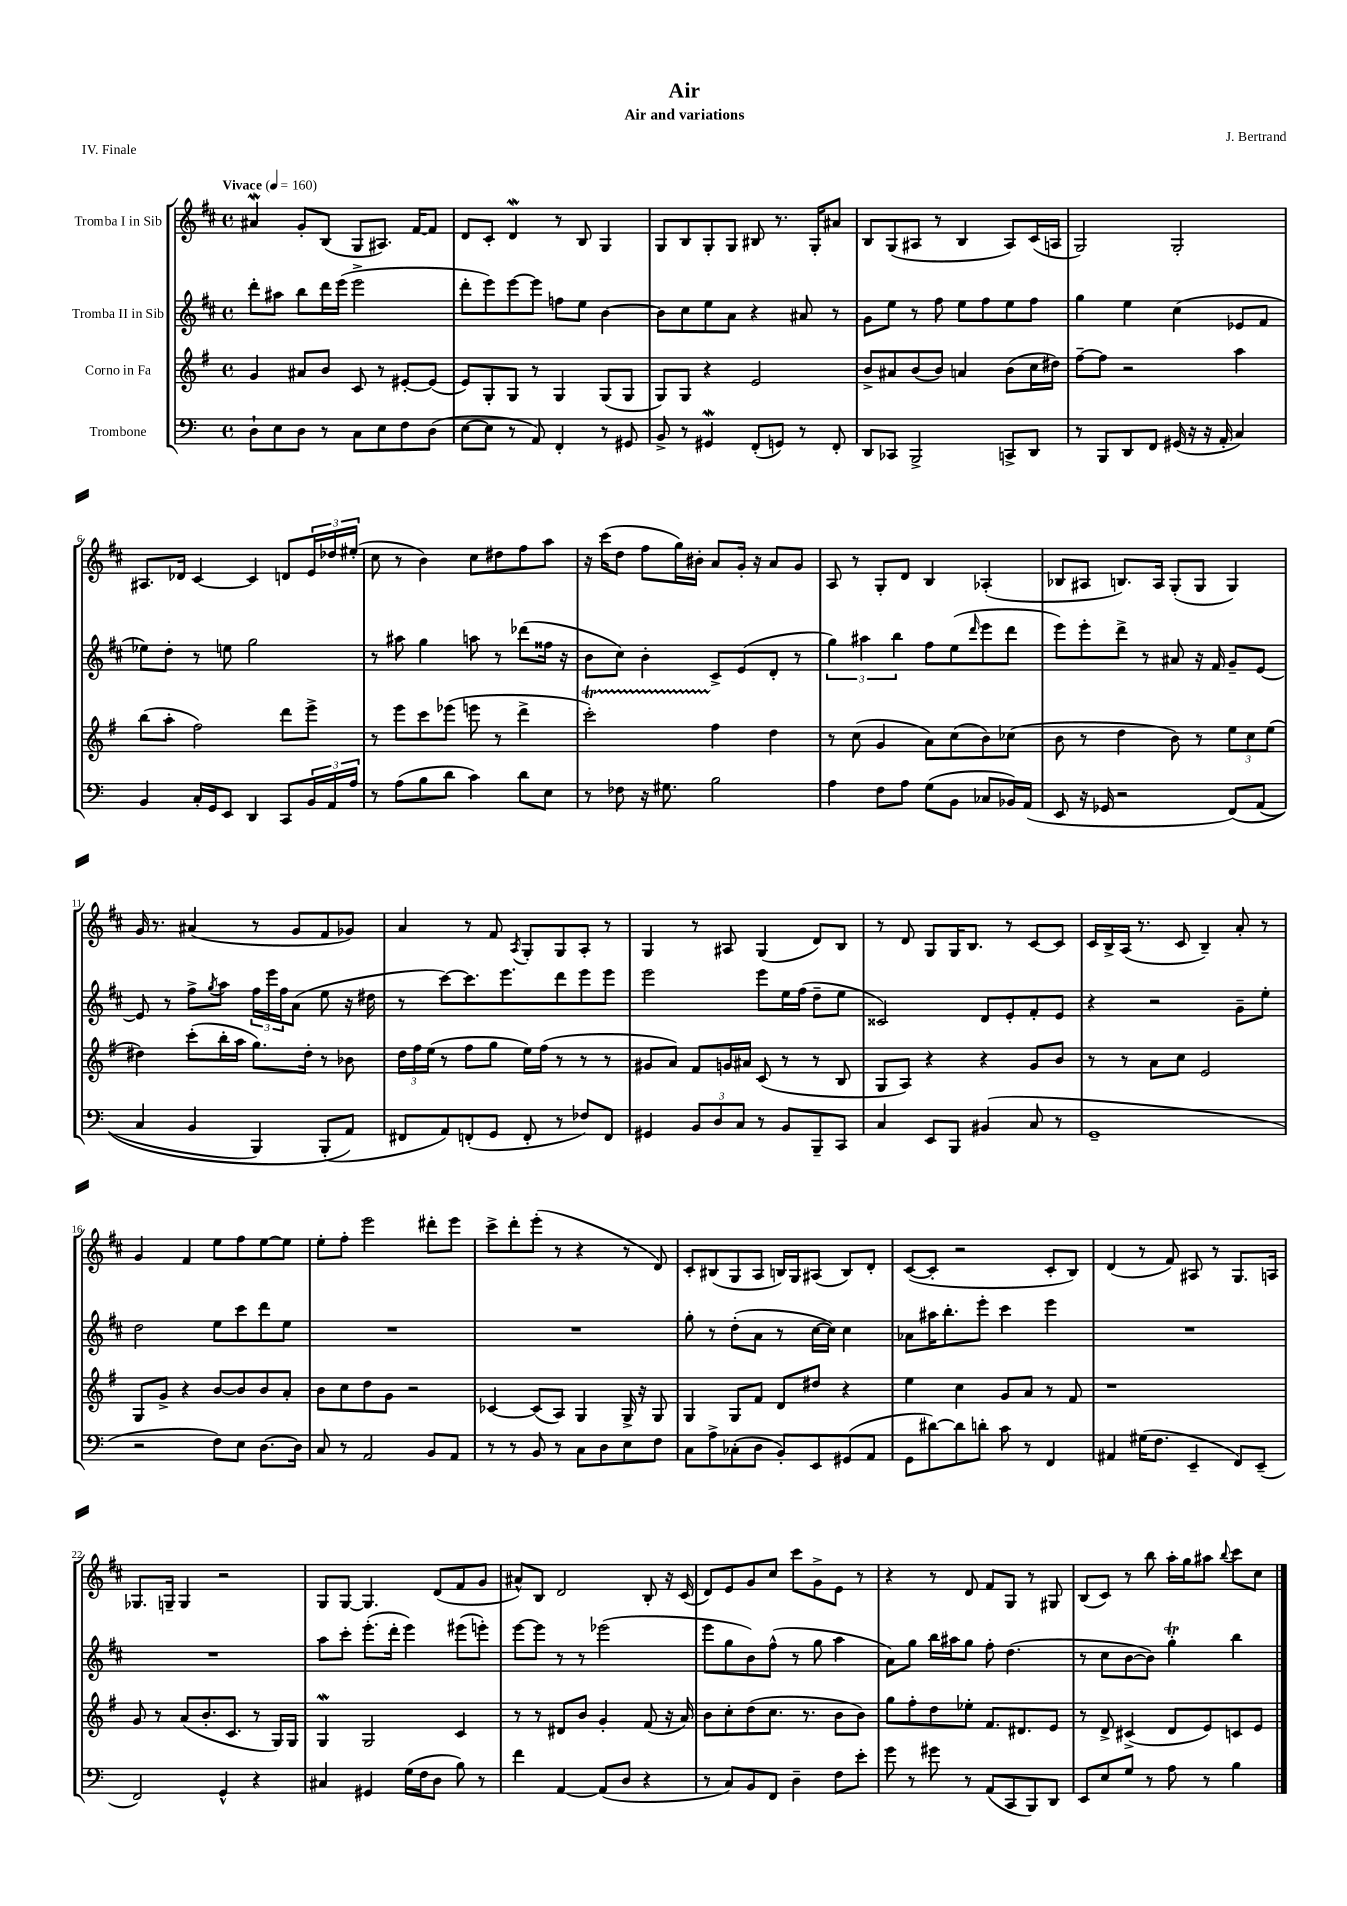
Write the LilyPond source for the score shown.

\header { title = "Air" composer = "J. Bertrand" subtitle = "Air and variations" piece = "IV. Finale" }
<<
\new StaffGroup <<
\new Staff = "s0" \with { instrumentName = "Tromba I in Sib" } {
    \clef treble \key d \major \defaultTimeSignature \time 4/4 \tempo "Vivace" 4 = 160
    ais'4\mordent g'8-. b8( g8 ais8.) fis'16~ fis'8 |
    d'8 cis'8-. d'4\mordent r8 b8 g4 |
    g8 b8 g8-. g8 bis8 r8. g16-. ais'8 |
    b8 g8( ais8 r8 b4 ais8) cis'16( a16 |
    g2) g2-. |
    ais8. des'16 cis'4~ cis'4 d'8 \tuplet 3/2 { e'16 des''16 eis''16-.( } |
    cis''8 r8 b'4) cis''8 dis''8 fis''8 a''8 |
    r16 cis'''16( d''8 fis''8 g''16) bis'16-. a'8 g'16-. r16 a'8 g'8 |
    a8 r8 g8-. d'8 b4 aes4-.( |
    bes8 ais8 b8.) ais16 g8-.( g8 g4) |
    g'16 r8. ais'4( r8 g'8 fis'8 ges'8) |
    a'4 r8 fis'8 \acciaccatura { a8 } g8-. g8 a8-. r8 |
    g4 r8 ais8 g4( d'8) b8 |
    r8 d'8 g8 g16 b8. r8 cis'8~ cis'8 |
    cis'16 b16-> a16( r8. cis'8 b4--) a'8-. r8 |
    g'4 fis'4 e''8 fis''8 e''8~ e''8 |
    e''8-. fis''8-. e'''2 dis'''8-. e'''8 |
    cis'''8-> d'''8-. e'''8-.( r8 r4 r8 d'8) |
    cis'8-. bis8( g8 a8 b16) g16 ais8( b8) d'8-. |
    cis'8~( cis'8-. r2 cis'8-. b8) |
    d'4( r8 fis'8) ais8 r8 g8. a16 |
    ges8. g16-- g4 r2 |
    g8 g8~ g4. d'8( fis'8 g'8 |
    ais'8-^) b8 d'2 b8-. r16 cis'16( |
    d'8) e'8 g'8 cis''8 cis'''8 g'8-> e'8 r8 |
    r4 r8 d'8 fis'8 g8 r8 gis8 |
    b8( cis'8) r8 b''8 a''16-. g''16 ais''8 \appoggiatura { b''8 } cis'''8 cis''8 \bar "|." |
}
\new Staff = "s1" \with { instrumentName = "Tromba II in Sib" } {
    \clef treble \key d \major \defaultTimeSignature \time 4/4
    d'''8-. ais''8 b''8 d'''16 e'''16( e'''2-> |
    d'''8-. e'''8) e'''8~ e'''8 f''8 e''8 b'4~ |
    b'8 cis''8 e''8 a'8 r4 ais'8 r8 |
    g'8 e''8 r8 fis''8 e''8 fis''8 e''8 fis''8 |
    g''4 e''4 cis''4( ees'8 fis'8 |
    ees''8) d''8-. r8 e''8 g''2 |
    r8 ais''8 g''4 a''8 r8 des'''8( fisis''16 r16 |
    b'8 cis''8) b'4-. cis'8-> e'8( d'8-. r8 |
    \tuplet 3/2 { g''4) ais''4 b''4 } fis''8 e''8( \grace { d'''16 } e'''8 d'''8 |
    e'''8) e'''8-. d'''8-> r8 ais'8 r16 fis'16 g'8-- e'8~ |
    e'8 r8 fis''8-> \acciaccatura { g''8 } a''8 \tuplet 3/2 { fis''16 e'''16 fis''16 } a'8( e''8 r16 dis''16 |
    r8 cis'''8~) cis'''8. e'''8. d'''8 e'''8 e'''8 |
    e'''2 e'''8 e''16 fis''16( d''8-- e''8 |
    cisis'2) d'8 e'8-. fis'8-. e'8 |
    r4 r2 g'8-- e''8-. |
    d''2 e''8 cis'''8 d'''8 e''8 |
    R1 |
    R1 |
    g''8-. r8 d''8-.( a'8 r8 cis''16~ cis''16) cis''4 |
    aes'8 ais''16 b''8.-. e'''8-. cis'''4 e'''4 |
    R1 |
    R1 |
    a''8 cis'''8-. e'''8.-.( d'''16-. e'''4) eis'''8( e'''8-.) |
    e'''8~ e'''8 r8 r8 ees'''2( |
    e'''8 g''8 b'8) fis''8-^( r8 g''8 a''4 |
    a'8) g''8 b''16 ais''16 g''8 fis''8-. d''4.( |
    r8 cis''8 b'8~ b'8) g''4-.\trill b''4 \bar "|." |
}
\new Staff = "s2" \with { instrumentName = "Corno in Fa" } {
    \clef treble \key g \major \defaultTimeSignature \time 4/4
    g'4 ais'8 b'8 c'8 r8 eis'8~-. eis'8( |
    e'8) g8-. g8 r8 g4 g8( g8 |
    g8) g8 r4 e'2 |
    b'8-> ais'8 b'8( b'8) a'4 b'8( c''16 dis''16) |
    fis''8~-- fis''8 r2 a''4 |
    b''8( a''8-. fis''2) d'''8 e'''8-> |
    r8 e'''8 c'''8 ees'''8( e'''8 r8 d'''4-> |
    c'''2-.\startTrillSpan) fis''4\stopTrillSpan d''4 |
    r8 c''8( g'4 a'8) c''8( b'8) ces''8( |
    b'8 r8 d''4 b'8) r8 \tuplet 3/2 { e''8 c''8 e''8( } |
    dis''4) c'''8-.( b''16-. a''16 g''8.) dis''16-. r8 bes'8 |
    \tuplet 3/2 { d''16 fis''16 e''16( } r8 fis''8 g''8 e''16) fis''16( r8 r8 r8 |
    gis'8 a'8) fis'8 g'16 ais'16 c'8( r8 r8 b8 |
    g8 a8) r4 r4 g'8 b'8 |
    r8 r8 a'8 c''8 e'2 |
    g8 g'8-> r4 b'8~ b'8 b'8 a'8-. |
    b'8 c''8 d''8 g'8 r2 |
    ces'4~ ces'8( a8) g4 g16-> r16 g8 |
    g4 g8 fis'8 d'8 dis''8 r4 |
    e''4 c''4 g'8 a'8 r8 fis'8 |
    r1 |
    g'8 r8 a'8( b'8.-. c'8. r8 g16) g16 |
    g4\mordent g2 c'4 |
    r8 r8 dis'8 b'8 g'4-. fis'8( r16 a'16) |
    b'8 c''8-. d''8( c''8. r8. b'8 b'8) |
    g''8 fis''8-. d''8 ees''8-. fis'8. dis'8. e'8 |
    r8 d'8-> cis'4->( d'8 e'8) c'8 e'8 \bar "|." |
}
\new Staff = "s3" \with { instrumentName = "Trombone" } {
    \clef bass \key c \major \defaultTimeSignature \time 4/4
    d8-! e8 d8 r8 c8 e8 f8 d8( |
    e8~ e8 r8 a,8) f,4-. r8 gis,8 |
    b,8-> r8 gis,4\mordent f,8-.( g,8) r8 f,8-. |
    d,8 ces,8 b,,2-> c,8-> d,8 |
    r8 b,,8 d,8 f,8 gis,16( r16 r16 a,16-. c4) |
    b,4 c16-. g,16 e,8 d,4 c,8 \tuplet 3/2 { b,16 a,16 a16 } |
    r8 a8( b8 d'8 c'4) d'8 e8 |
    r8 fes8 r16 gis8. b2 |
    a4 f8 a8 g8( b,8 ces8 bes,16) a,16( |
    e,8 r16 ges,16 r2 f,8)\( a,8( |
    c4 b,4 b,,4) b,,8-.( a,8\) |
    fis,8 a,8) f,8-.( g,8 f,8-. r8 fes8) f,8 |
    gis,4 \tuplet 3/2 { b,8 d8 c8 } r8 b,8 b,,8-- c,8 |
    c4 e,8 b,,8 bis,4( c8 r8 |
    g,1-- |
    r2 f8) e8 d8.~ d16 |
    c8 r8 a,2 b,8 a,8 |
    r8 r8 b,8 r8 c8 d8 e8 f8 |
    c8 a8-> ces8-.( d8 b,8-.) e,8 gis,8( a,8 |
    g,8 dis'8~) dis'8 d'8-. c'8 r8 f,4 |
    ais,4 gis16( f8. e,4-- f,8) e,8--( |
    f,2) g,4-^ r4 |
    cis4 gis,4 g16( f16 d8 b8) r8 |
    f'4 a,4~ a,8( d8 r4 |
    r8 c8) b,8 f,8 d4-- f8 e'8-. |
    g'8 r8 gis'8 r8 a,8( c,8 b,,8) d,8 |
    e,8 e8 g8 r8 a8 r8 b4 \bar "|." |
}
>>
>>
